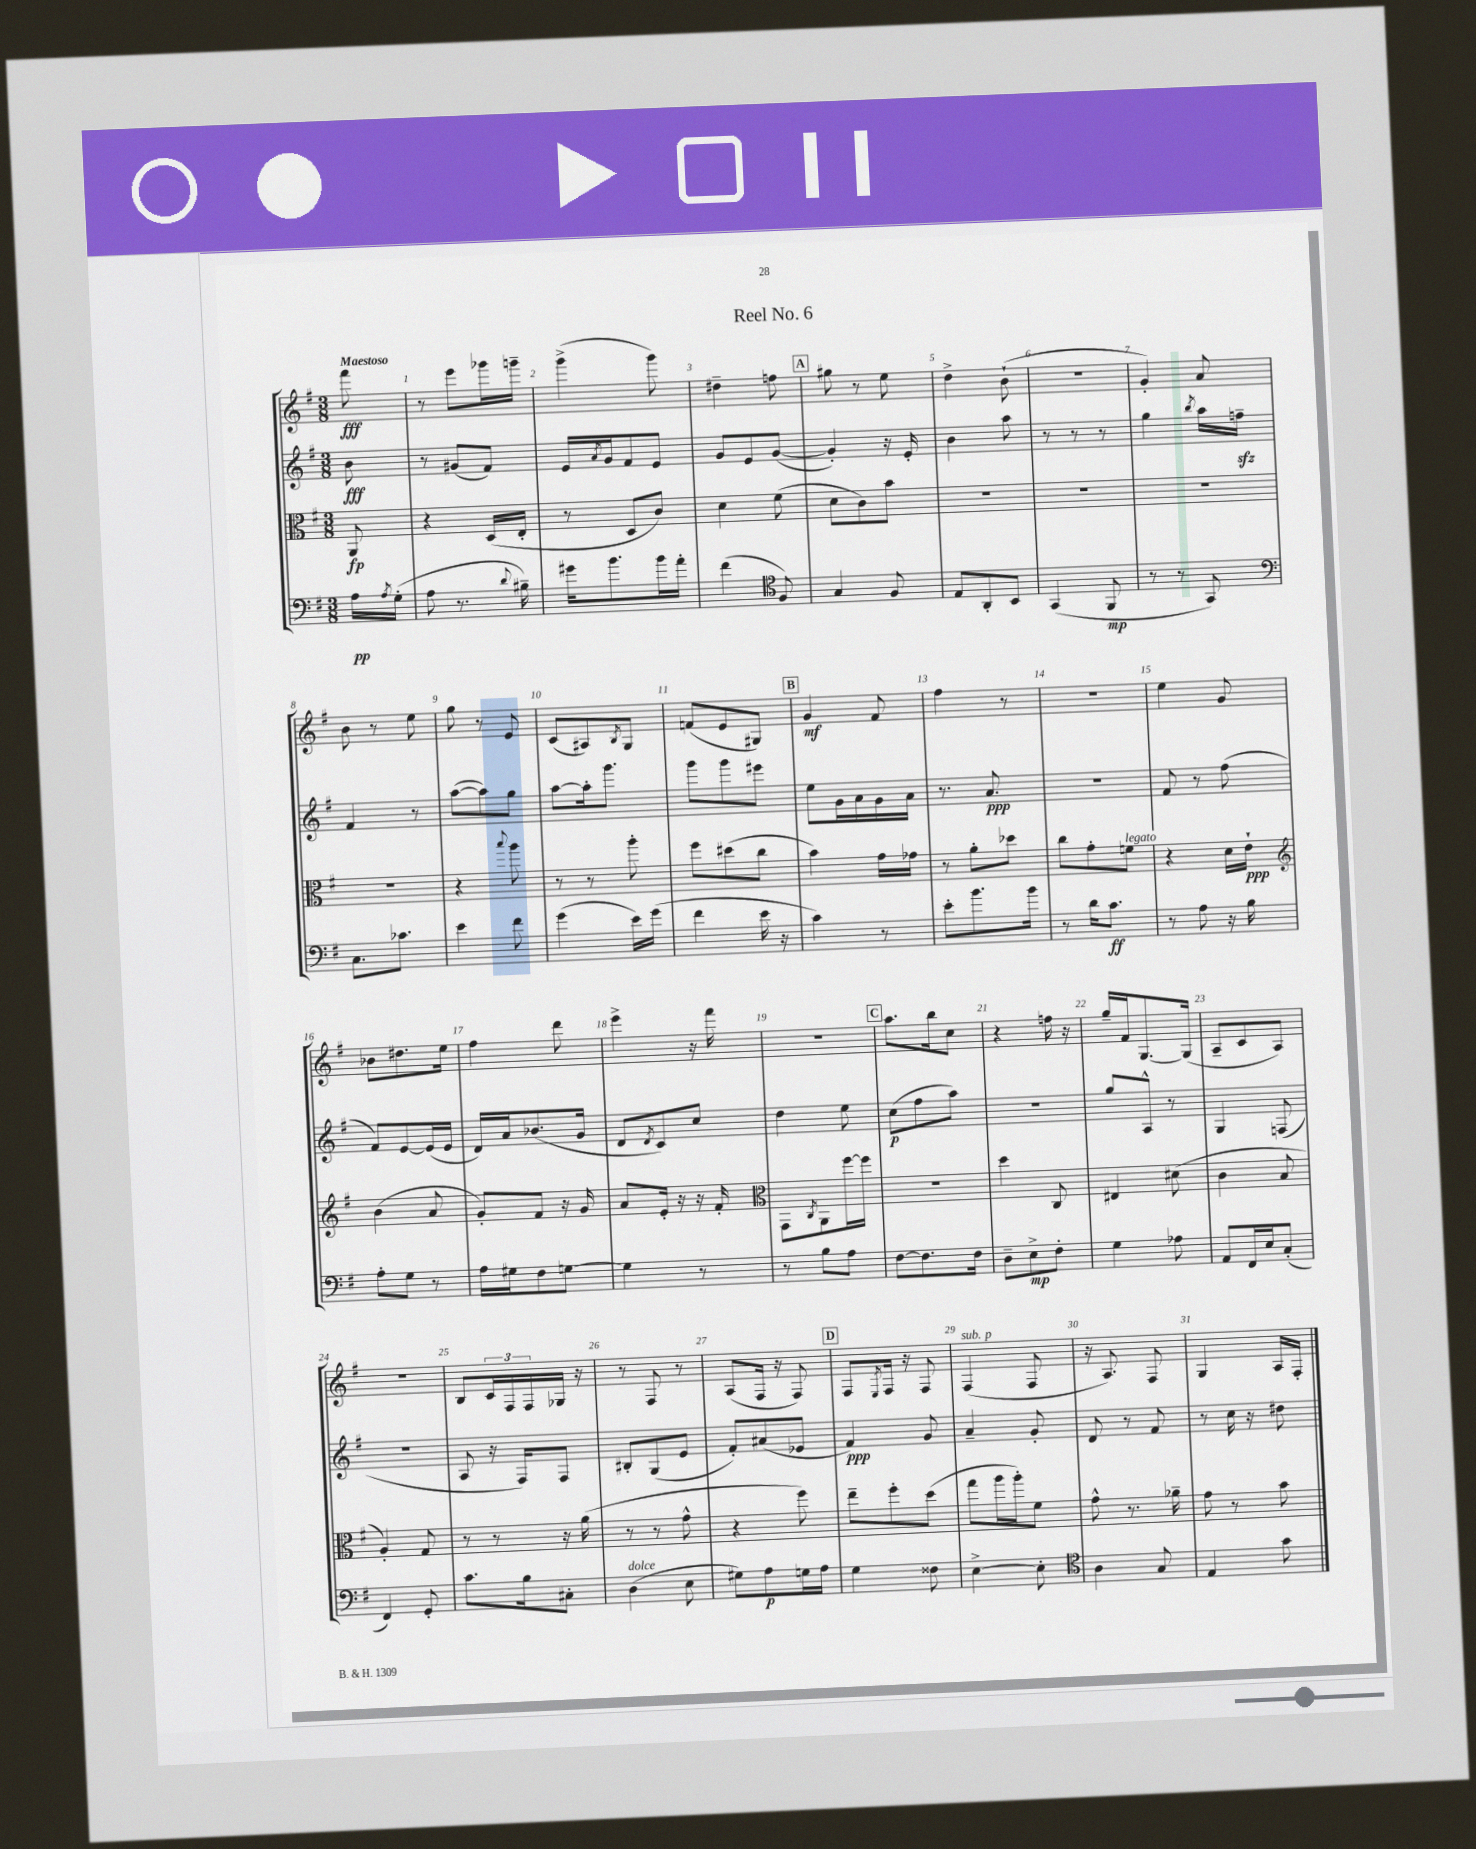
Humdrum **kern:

**kern	**kern	**kern	**kern
*staff4	*staff3	*staff2	*staff1
*clefF4	*clefC3	*clefG2	*clefG2
*k[f#]	*k[f#]	*k[f#]	*k[f#]
*M3/8	*M3/8	*M3/8	*M3/8
16A\LL	8AA/	8b\	8fff#\
8qA/	.	.	.
(16G'\JJ	.	.	.
=	=	=	=
8A\	4r	8r	8r
8.r	.	(8g#/L	8eee\L
.	(16D/LL	8f#/J)	16ggg-\L
8qqd/	.	.	.
16B#~\)	16E'/JJ	.	16ggg~\JJ
=	=	=	=
16g#\LK	8r	16e/LL	(4ggg^\
.	.	8qa/	.
8.b\	.	16g/J	.
.	8D/L	8f#/	.
16b\L	8c/J)	8e/J	8ggg\)
16a'\JJ	.	.	.
=	=	=	=
(4f#\	4d\	8g/L	4dd#~\
.	.	8e/	.
*clefC4	*	*	*
8F#/)	(8f#\	([8g/J	8ff\
=	=	=	=
4G/	8d\L	4g'/])	8gg#\
.	8c\)	.	8r
8F#/	8b\J	16r	8ee\
.	.	16e'/	.
=	=	=	=
8E/L	4.r	4b\	4dd^\
8AA'/	.	.	.
8BB/J	.	8aa\	(8b`\
=	=	=	=
(4GG/	4.r	8r	4.r
.	.	8r	.
8FF#/	.	8r	.
=	=	=	=
8r	4.r	4gg\	4g'/)
8r	.	.	.
.	.	8qbb/	.
8GG/)	.	16aa\LL	8a/
.	.	16ff~\JJ	.
=	=	=	=
*clefF4	*	*	*
8.C\L	4.r	4f#/	8b\
.	.	.	8r
8.c-\J	.	.	.
.	.	8r	8ee\
=	=	=	=
4e\	4r	([8aa\L	8gg\
.	.	8aa\])	8r
.	8qqbb/	.	.
8f#\	8aa\	8gg\J	8e/
=	=	=	=
(4g\	8r	[8aa\L	(8c/L
.	8r	16aa'\]k	8A#/)
.	.	8.ggg\J	.
.	.	.	8qB/
16e\LL)	8aa'\	.	8G/J
(16g\JJ	.	.	.
=	=	=	=
4f#\	8ff#\L	8ggg\L	(8f/L
.	(8dd#\	8ggg\	8e/
16e\	8cc\J	8eee#\J	8G#/J)
16r	.	.	.
=	=	=	=
4c\)	4b\)	8ee\L	4g/
.	.	16g\L	.
.	.	16a\	.
8r	16g\LL	16g\	8f#/
.	16g-\JJ	16a\JJ	.
=	=	=	=
8e'\L	8r	8.r	4ff#\
8.b\	8a'\L	.	.
.	.	8.a/	.
.	8dd-\J	.	8r
16b\Jk	.	.	.
=	=	=	=
8r	8cc\L	4.r	4.r
16d\LK	8g'\	.	.
8.c\J	.	.	.
.	8f\J	.	.
=	=	=	=
8r	4r	8f#/	4ee\
8A\	.	8r	.
16r	16d\LL	(8ff#\	8g/
16B\	16e`\JJ	.	.
=	=	=	=
*	*clefG2	*	*
8A'\L	(4b\	8f#/L)	8b-\L
8G\J	.	[8e/	8.dd#\
8r	8a/	(16e/]L	.
.	.	16e/JJ	16ee\Jk
=	=	=	=
16A\LL	8g'/L)	16d/LL)	4ff#\
16G#\J	.	16a/J	.
8F#\	8f#/J	(8.b-/	.
[8G\J	16r	.	8ddd\
.	16g/	16g/Jk	.
=	=	=	=
4G\]	8a/L	8d/L	4eee^\
.	.	8qd/	.
.	16e'/Jk	8c/)	.
.	16r	.	.
8r	16r	8cc/J	16r
.	16f#'/	.	16fff#\
=	=	=	=
*	*clefC3	*	*
8r	8GG\L	4dd\	4.r
.	8qC/	.	.
8B\L	8AA\	.	.
8A\J	[16ff#\L	8ee\	.
.	16ff#\]JJ	.	.
=	=	=	=
[8F#\L	4.r	(8cc\L	8.aa\L
8.F#\]	.	8ff#\	.
.	.	.	16bb\k
.	.	8aa\J)	8cc\J
16F#\Jk	.	.	.
=	=	=	=
8D~\L	4dd\	4.r	4r
8E^\	.	.	.
8F#'\J	8C/	.	16ff\
.	.	.	16r
=	=	=	=
4G\	4E#/	8gg/L	16gg~/LL
.	.	.	16f#/J
.	.	8A^^/J	[8.G/
8A-\	(8d#\	8r	.
.	.	.	(16G/]Jk
=	=	=	=
8AA/L	4c\	4G/	8A~/L
16FF#/L	.	.	8c/
16E/J	.	.	.
(8C'/J	8B/	(8F/	8A/J)
=	=	=	=
4FF#/)	4A'/)	4.r	4.r
8GG'/	8G/	.	.
=	=	=	=
8.c\L	8r	8A/	8B/L
.	8r	16r	24c/L
.	.	.	24F#/
16B\k	.	16F#/LK)	.
.	.	.	24F#/
8C#'\J	16r	8F#/J	16G-/JJ
.	(16a\	.	16r
=	=	=	=
(4D\	8r	8B#'/L	8r
.	8r	(8G/	8F#/
8E\	8g^^\	8e/J	8r
=	=	=	=
8G#\L)	4r	8f#'/L)	(8A/L
8A\	.	(8a#/	16F#/Jk
.	.	.	16r
16G\L	8ff#\)	8e-/J	8F#/)
16A\JJ	.	.	.
=	=	=	=
4G\	8ee~\L	4f#/)	8F#/L
.	.	.	8qE/
.	8ff#'\	.	16F#/Jk
.	.	.	16r
8F##\	(8dd\J	8g/	8F#/
=	=	=	=
[4E^\	8gg\L	4a~/	(4F#/
.	16aa\L	.	.
.	16aa'\J)	.	.
8E'\]	8f#\J	8g'/	8F#/
=	=	=	=
*clefC4	*	*	*
4A\	8g^^\	8d/	16r
.	.	.	8.A/)
.	8.r	8r	.
8G/	.	8f#/	8F#/
.	16a-~\	.	.
=	=	=	=
4E/	8g\	8r	4G/
.	8r	16cc\	.
.	.	16r	.
8g\	8b\	8dd#\	16A/LL
.	.	.	16F#'/JJ
==	==	==	==
*-	*-	*-	*-
